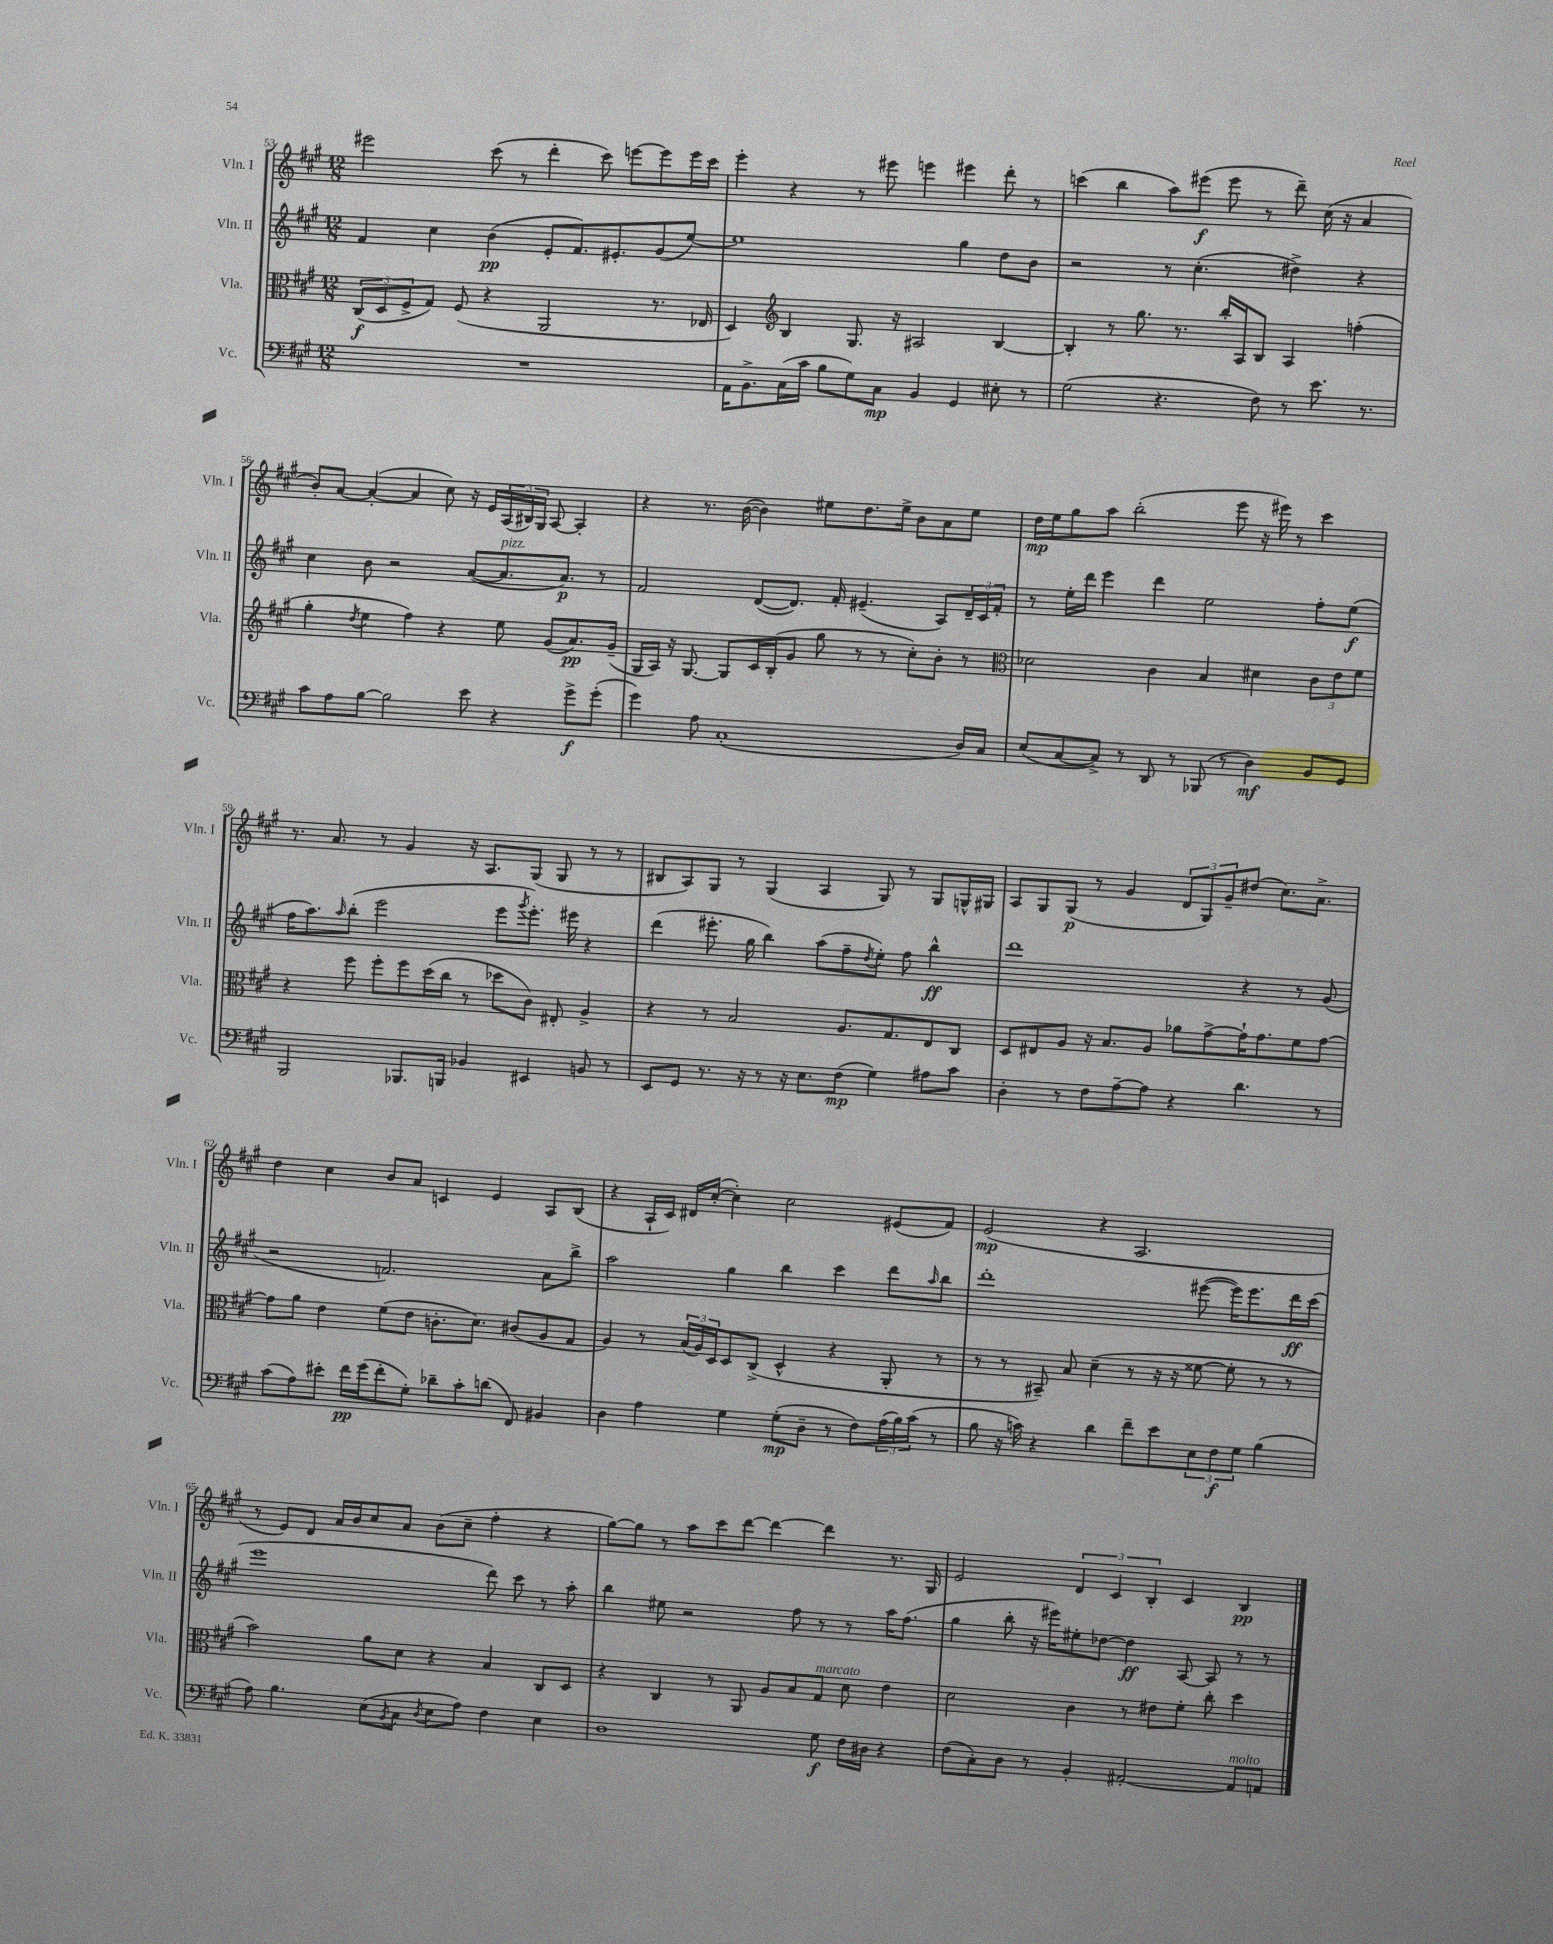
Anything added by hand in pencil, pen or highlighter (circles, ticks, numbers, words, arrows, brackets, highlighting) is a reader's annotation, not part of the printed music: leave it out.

**kern	**kern	**kern	**kern
*staff4	*staff3	*staff2	*staff1
*clefF4	*clefC3	*clefG2	*clefG2
*k[f#c#g#]	*k[f#c#g#]	*k[f#c#g#]	*k[f#c#g#]
*M12/8	*M12/8	*M12/8	*M12/8
1.r	(12C#	4f#	2eee#
.	12D	.	.
.	12F#^	.	.
.	8G#)	4cc#	.
.	(8F#	.	.
.	4r	(4b	(8ccc#
.	.	.	8r
.	2AA	8e'	4ddd'
.	.	8.f#)	.
.	.	.	8ccc#)
.	.	8.e#'	.
.	.	.	[8eee
.	8.r	(8g#	8eee]
.	.	[8ee)	16eee
.	16E-	.	16ccc#
=	=	=	=
16AA	4D)	1ee]	4eee'
8.BB^	.	.	.
*	*clefG2	*	*
(16C#	4B	.	4r
16c#	.	.	.
8B	.	.	.
8G#)	8.G#	.	8r
8C#	.	.	8eee#
.	16r	.	.
4BB	2A#	.	4eee
4GG#	.	4gg#	4eee#
8E#'	[4B	8dd	8ddd'
8r	.	8b	8r
=	=	=	=
(2G#	4B']	2r	(4ccc
.	8r	.	4bb
.	8.gg#	.	.
4.r	.	8r	8aa)
.	8.r	.	.
.	.	(4.cc#'	(8eee#
.	16bb'	.	8eee#
.	16A	.	.
8F#)	8B	.	8r
8r	4A	4dd#^)	8ddd~)
8.e	.	.	(16cc#
.	.	.	16r
.	(4ff'	4r	4a
8.r	.	.	.
=	=	=	=
8c#	4gg#'	4cc#	8b')
8A	.	.	[8a
.	8qdd	.	.
[8B	4ee	8b	(4a'_
2B]	.	2r	.
.	4ff#)	.	4a]
.	4r	.	8cc#)
8e	.	([8a	16r
.	.	.	16e
4r	8ee	8.a]	(24A
.	.	.	24B#)
.	.	.	24G#
.	(8g#	.	[8A
.	.	8.a)	.
8g#^	8.a)	.	4A']
(8g#'	.	8r	.
.	(16g#~	.	.
=	=	=	=
4g#)	16G#	2f#	4r
.	16A)	.	.
.	16r	.	.
.	[8.G#	.	.
8A	.	.	8.r
(1C#'	8G#]	.	.
.	.	.	([16b
.	16c#	([8d	4b])
.	(16B'	.	.
.	8g#	8.d])	.
.	8gg#	.	8ee#
.	.	16f#'	.
.	8r	(4.e#~	8.dd
.	8r	.	.
.	.	.	16ee#^
.	8cc#')	.	8b
.	8b'	8A)	8a
16D)	8r	24d~	8ee#
.	.	24c#	.
16C#	.	.	.
.	.	24f#'	.
=	=	=	=
*	*clefC3	*	*
(8E	2d-	8r	16dd
.	.	.	16ee
[8C#	.	16ee'	8gg#
.	.	16ddd	.
8C#^])	.	4eee	8aa
8r	.	.	(2bb'
8DD	4c#	4ddd	.
8r	.	.	.
(8BBB-	4B	2ee	.
8r	.	.	8eee
4D)	4d#	.	16r
.	.	.	16eee#)
.	.	.	8r
8BB	12c#	8ff#'	4ccc#
.	12e	.	.
8GG#	.	(8ee	.
.	12f#	.	.
=	=	=	=
2BBB	4r	16ff#	8.r
.	.	8.aa)	.
.	.	.	8.a
.	.	16qqaa	.
.	8ff#	(8bb'	.
.	8ff#'	2eee	8r
8.BBB-	8ff#	.	4g#
.	(16dd	.	.
16BBB	16cc#	.	.
4BB-	8r	.	16r
.	.	.	8.A
.	8dd-	8eee	.
.	.	8qggg#	.
4EE#	8c#)	8.eee')	(8G#
.	8E#'	.	8G#
.	.	16eee#	.
8BB	4A^	4r	8r
8r	.	.	8r
=	=	=	=
8EE	4r	(4ddd	8B#
8GG#	.	.	8A)
8.r	8r	8.eee#'	8G#
.	2B	.	8r
16r	.	16gg#	.
8r	.	4bb)	(4G#
16r	.	.	.
8.E	.	.	.
.	.	(8aa	4A
(8F#	8.A	8ff#~	.
.	.	8qdd	.
4G#)	.	8ee')	8G#)
.	8.G#	.	.
.	.	8ff#	8r
8A#	8E	4bb^^	8G#
8c#	8C#	.	16G^^
.	.	.	16G#
=	=	=	=
4D'	8D	1ddd	8A
.	8E#	.	8G#
8r	8A	.	(8G#
8F#	16r	.	8r
.	8.B	.	.
[8A~	.	.	4g#
8A]	8A	.	.
4r	8a-	.	12d
.	.	.	12G#)
.	[8g#^	.	.
.	.	.	12g#~
4.d	16g#`]	4r	(8dd#
.	8.g#	.	.
.	.	.	8.cc#)
.	8f#	8r	.
.	.	.	8.a^
8r	[8g#	(8g#	.
=	=	=	=
(8c#	8g#]	2r	4dd
8A)	8a	.	.
8e#'	4e	.	4cc#
16f#	.	.	.
(16g#	.	.	.
8f#'	(8f#	2.f)	8b
8G#')	8e	.	8a
8d-~	8.c'	.	4c
8c#'	.	.	.
.	8.d)	.	.
(8d	.	.	4e
8FF#)	(8c#	.	.
4BB#	8A	8a	8A
.	8G#	8bb^	(8B
=	=	=	=
4D	4A)	2aa	4r
4A	8r	.	16A`
.	.	.	16c#)
.	(24B	.	16d#
.	24A)	.	.
.	.	.	([16cc#'
.	24D	.	.
4G#	8D	4gg#	4cc#'])
.	(8C#^	.	.
(8G#'	4D^^	4bb	2cc#
8D~	.	.	.
8r	4r	4ccc#	.
8F#)	.	.	.
(24A	8AA'	8ddd	(8e#
24B)	.	.	.
(24c#	.	.	.
.	.	16qqaa	.
8r	8r	8bb	8f#)
=	=	=	=
8B	8r	1ddd'	(2e
16r	8r	.	.
16c)	.	.	.
4r	8BB#~)	.	.
.	8B	.	.
4d	(4d~	.	4r
8f#~	8r	.	2.A
8e	16r	.	.
.	16r	.	.
12E	[8f##	([8eee#	.
12F#	.	.	.
.	8f##']	16eee#])	.
12G#	.	.	.
.	.	8.eee#	.
(4B	8r	.	.
.	8r	16ddd	.
.	.	(16ccc#	.
=	=	=	=
8A)	2b)	1eee	8r
4.B	.	.	8e)
.	.	.	8d
.	.	.	16a
.	.	.	16b
(8E	8a	.	8cc#
8qBB	.	.	.
8C#	8d	.	8a
8qD	.	.	.
8E	4r	.	(8b
8A)	.	.	8cc#~
4F#	4B	8ddd)	4ff#'
.	.	8ccc#	.
4E	8C#	8r	4r
.	8D	8aa'	.
=	=	=	=
1D	4r	4bb	[8gg#)
.	.	.	8gg#]
.	4C#	8ee#	8r
.	.	2r	8aa
.	8r	.	8ccc#
.	8AA	.	[8ddd
.	8A	.	4ddd_
.	8B	8ff#	.
8G#	8G#	8r	4ddd]
16F#	8d	8r	.
16D#	.	.	.
4r	4e	16aa	8.r
.	.	(8.ff#	.
.	.	.	16G#
=	=	=	=
(8F#	2d	4gg#	2e
8C#')	.	.	.
8D	.	8bb'	.
8r	.	16r	.
.	.	16eee#)	.
4BB'	4c#	8ee#'	6d
.	.	[8dd-	.
.	.	.	6c#
[2AA#'	8r	4dd-]	.
.	.	.	6B'
.	8e#	.	.
.	8f#'	[8A	4c#
.	8cc#'	8A]	.
8AA#]	4dd	8r	4B
8AA	.	8r	.
==	==	==	==
*-	*-	*-	*-
